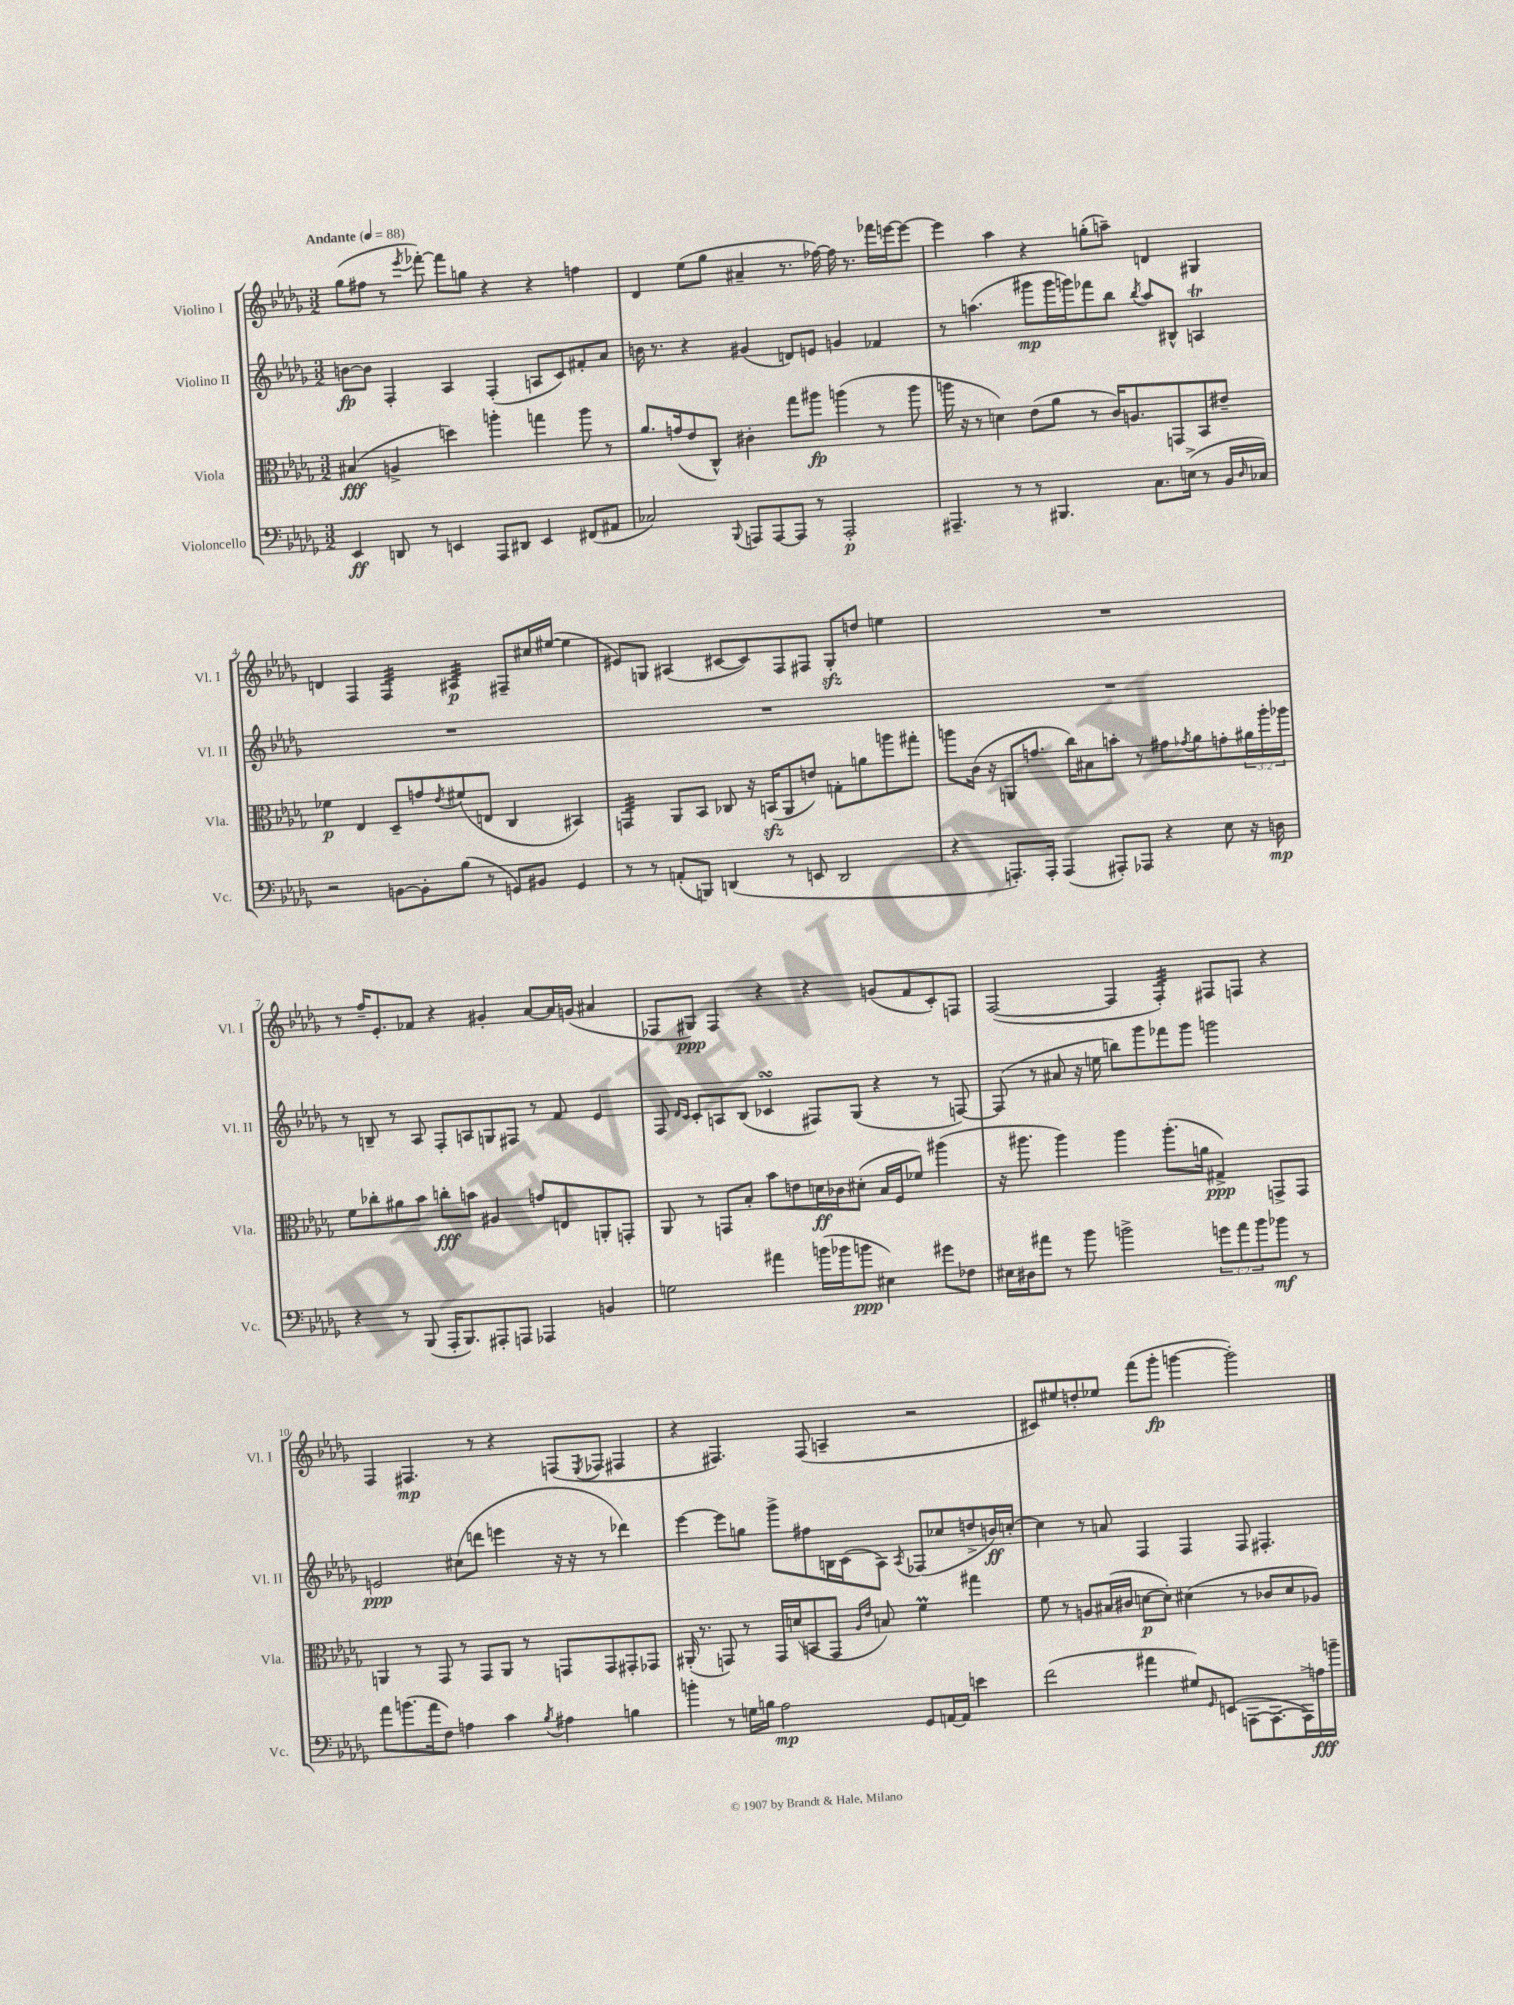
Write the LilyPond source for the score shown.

<<
\new StaffGroup <<
\new Staff = "s0" \with { instrumentName = "Violino I" shortInstrumentName = "Vl. I" } {
    \clef treble \key des \major \numericTimeSignature \time 3/2 \tempo "Andante" 4 = 88
    ges''8( fis''8 r8 \acciaccatura { ees'''8 } fes'''8~-.) fes'''8 g''8 r4 r4 f''4 |
    des'4 ees''8( ges''8 ais'4-- r8. fes''16~) fes''16 r8. fes'''16 e'''16~ e'''8~ |
    e'''4 aes''4 r4 g''8-.( a''8--) d'4 gis4 |
    d'4 f4 f4:32 ais4:32\p fis8-- cis''16 eis''16~( eis''4 |
    eis'8) g8 ais4( cis'8~ cis'8) f8 fis8 g8-.\sfz d''8 e''4 |
    R1. |
    r8 f''16-- ees'8.-. fes'8 r4 gis'4-. aes'8~ aes'16 g'16( ais'4 |
    fes8 gis8\ppp) fes4 r4 r4 g'8( f'8 c'8-.) f8 |
    f2~( f4 f4:32-.) fis8 f8 r4 |
    f4 fis4.\mp r8 r4 f8( \acciaccatura { ees8 } fes8 fis4 |
    r4 fis4.) fis8( a4-- r2 |
    cis'8) eis''8 d''8-. ees''8 f'''8( ges'''8-.\fp g'''4~ g'''2-.) \bar "|." |
}
\new Staff = "s1" \with { instrumentName = "Violino II" shortInstrumentName = "Vl. II" } {
    \clef treble \key des \major \numericTimeSignature \time 3/2
    b'8~\fp b'8 f4-. aes4 f4-.( a8 c'8) fis'8-. aes'8 |
    b'16 r8. r4 gis'4( d'8) e'8 g'4 fes'4 |
    r8 a''4.( gis'''8\mp gis'''16 g'''16) fes'''8 bes''8 \acciaccatura { bes''8 } a''8 bis8-^ a4\trill |
    R1. |
    R1. |
    R1. |
    r8 b8-- r8 aes8 f8-. a8 g8 fis8 r8 f'8 ees'4 |
    f8 \grace { des'16 c'16 } c'8-. a8 bes8( ces'4\turn fis8) ges8( r4 r8 f8~) |
    f8( r8 ais'8 r16 e''16 b''8) ges'''8 fes'''8 ges'''8 g'''2 |
    e'2\ppp cis''8( d'''8 e'''4 r16 r16 r8 des'''4) |
    ees'''4~ ees'''8 g''8 ges'''8-> fis''8 b16 c'16( aes8) \acciaccatura { aes8 } fes8( ces''8 d''8-> b'16\ff) c''16~-. |
    c''4 r8 a'8 f4 f4 f8 fis4.-. \bar "|." |
}
\new Staff = "s2" \with { instrumentName = "Viola" shortInstrumentName = "Vla." } {
    \clef alto \key des \major \numericTimeSignature \time 3/2 \override Staff.TupletNumber.text = #tuplet-number::calc-fraction-text
    bis4\fff( a4-> d''4) a''4-. g''4 a''8 r8 |
    aes'8. g'16( ees'8 c8-^) cis'4-. ges''8 ais''8\fp a''4( r8 a''8 |
    a''16 r16 r8 d'4) ees'8( aes'8 r8 c'16) a8. g,8 bes,8 eis'8-- |
    fes'4\p ees4 des8-- g'8 \acciaccatura { ees'8 } fis'8( e8 c4 bis,4) |
    g,4:32 aes,8 bes,8 ces8 r16 b,16\sfz( aes,8 e'8) g8-. a'8 a''8 gis''8-. |
    a''8 c'16( r16 a,8 g'8. c''16) bis8 b'8-. r8 gis'8 \acciaccatura { ges'8 } aes'8 g'8-. \tuplet 3/2 { ais'16 a''16-. aes''16 } |
    f'8 ces''8-. ais'8 bes'8 c''8-.\fff b'8 ais4 g'8 e8 a,8-. g,8-. |
    aes,8 r8 g,8 bes8-. bes'8 e'8 d'16\ff ces'16 dis'8-.( bes16 f16 fes'8) ais''4( |
    r16 ais''8. ais''4) ais''4 ais''8.-.( a'16 gis4->\ppp) g,8-> g,8 |
    a,4 r8 ges,8 r8 ges,8 a,8 r8 g,8 g,8 gis,8-. ges,8 |
    ais,16-.( r8. g,8) r8 g,16 d'16( b,8 g,8 \grace { aes16 ees'16 } b8) f'4\prall gis''4 |
    f'8 r8 a8 bis16( cis'16 d'8~\p d'8-.) dis'4( r8 ces'8 dis'8 aes8) \bar "|." |
}
\new Staff = "s3" \with { instrumentName = "Violoncello" shortInstrumentName = "Vc." } {
    \clef bass \key des \major \numericTimeSignature \time 3/2 \override Staff.TupletNumber.text = #tuplet-number::calc-fraction-text
    ees,4\ff d,8 r8 e,4 aes,,8 dis,8 e,4 fis,8( ais,8 |
    ces2) \appoggiatura { bes,,8 } a,,8 a,,8~ a,,8 r8 a,,2-.\p |
    ais,,4.-- r8 r8 bis,,4. c8. e16->( r8 bes,16 \grace { des16 } ces16) |
    r2 b,8~ b,8-. bes8( r8 g,8) bis,8 g,4 |
    r8 r8 a,8-.( b,,8) d,4( r8 e,8 d,2 |
    r4 a,,8.-.) a,,16-. a,,4( ais,,8-.) aes,,8 r4 ees8 r16 d16\mp |
    r4 r8 bes,,8( aes,,16-. bes,,8.) ais,,8-. a,,8 aes,,4 b,4 |
    g2 ais'4 b'16( bes'16 b'8\ppp eis4) gis'8 fes8 |
    eis16 dis16 ais'8 r8 bes'8 b'2-> \tuplet 3/2 { g'8 ais'8 b'8 } bes'8\mf r8 |
    aes'8 b'8.( aes'16 f8) a4 c'4 \acciaccatura { bes8 } ais4 b4 |
    b'4-. r8 g16 b16 aes2\mp ges,8 a,16~ a,16 e'4 |
    f'2( ais'4 gis8) \grace { ges,16 } e,8( a,,8~ a,,8.~ a,,16->) a16\fff b'16-- \bar "|." |
}
>>
>>
